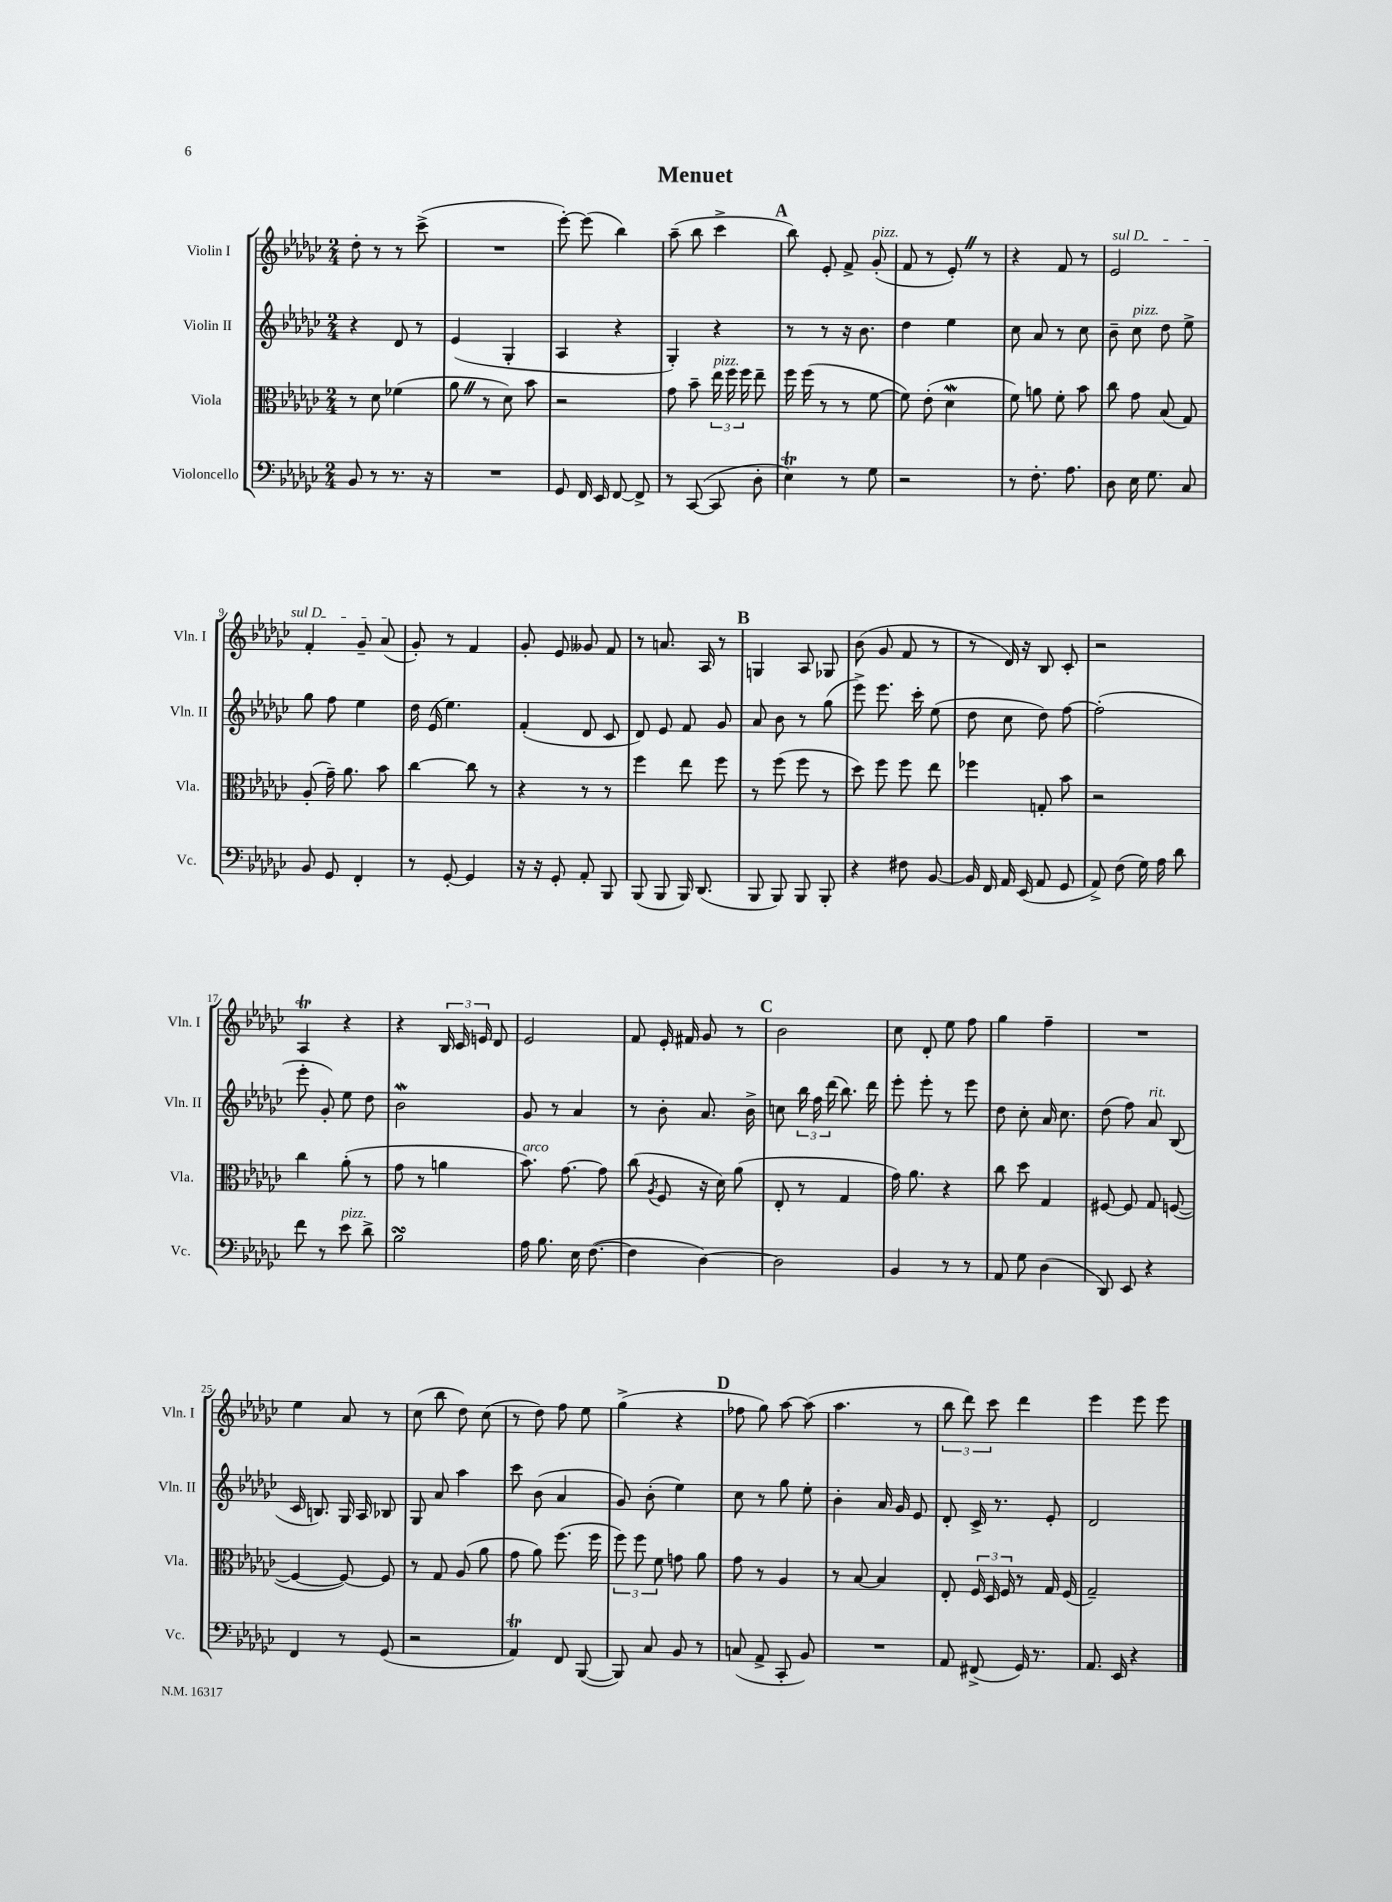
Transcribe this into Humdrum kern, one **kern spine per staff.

**kern	**kern	**kern	**kern
*staff4	*staff3	*staff2	*staff1
*clefF4	*clefC3	*clefG2	*clefG2
*k[b-e-a-d-g-c-]	*k[b-e-a-d-g-c-]	*k[b-e-a-d-g-c-]	*k[b-e-a-d-g-c-]
*M2/4	*M2/4	*M2/4	*M2/4
8BB-	8r	4r	8dd-'
8r	8d-	.	8r
8.r	(4f-	8d-	8r
.	.	8r	(8ccc-^
16r	.	.	.
=	=	=	=
2r	8a-	(4e-	2r
.	8r	.	.
.	8d-)	4G-'	.
.	8b-	.	.
=	=	=	=
8GG-	2r	4A-	[8eee-')
16FF	.	.	(8eee-]
16EE-	.	.	.
[8FF	.	4r	4bb-)
8FF^]	.	.	.
=	=	=	=
8r	8g-	4G-')	(8aa-~
([8CC-	8b-~	.	8bb-
8CC-]	24ee-	4r	4ccc-^
.	24ff	.	.
.	24ff	.	.
8D-'	8ee-~	.	.
=	=	=	=
4E-)	16ff	8r	8bb-)
.	(16ff	.	.
.	8r	8r	8e-'
8r	8r	16r	8f^
.	.	8.b-	.
8G-	[8f	.	(8g-'
=	=	=	=
2r	8f])	4dd-	8f
.	(8e-'	.	8r
.	4d-	4ee-	8e-')
.	.	.	8r
=	=	=	=
8r	8f)	8cc-	4r
8.F'	8a	8a-	.
.	8f'	8r	8f
8.A-	.	.	.
.	8b-	8cc-	8r
=	=	=	=
8D-	8cc-	8b-~	2e-
16E-	8g-	8cc-	.
8.G-	.	.	.
.	(8B-	8dd-	.
8C-	8G-)	8ee-^	.
=	=	=	=
8BB-	(8A-'	8gg-	4f'
8GG-	16g-~)	8ff	.
.	8.a-	.	.
4FF'	.	4ee-	8g-~
.	8b-	.	(8a-
=	=	=	=
8r	[4cc-	16dd-	8g-')
.	.	(16e-	.
[8GG-'	.	4.ee-)	8r
4GG-]	8cc-]	.	4f
.	8r	.	.
=	=	=	=
16r	4r	(4f'	8g-'
16r	.	.	.
8GG-'	.	.	8e-
8AA-'	8r	8d-	8g--
8BBB-	8r	8c-	8f
=	=	=	=
(8BBB-	4ff	8d-)	8r
8BBB-	.	8e-	8.a
16BBB-)	8ee-	8f	.
(8.DD-	.	.	16A-
.	8ff	8g-	8r
=	=	=	=
8BBB-	8r	8a-	4G
8BBB-)	(8ff	8b-	.
8BBB-	8ff	8r	8A-
8BBB-'	8r	(8gg-	8G-
=	=	=	=
4r	8dd-)	8eee-^)	(8b-
.	8ff	8.eee-	8g-
8F#	8ff	.	8f
.	.	16ccc-'	.
[8BB-	8ee-	(8ee-	8r
=	=	=	=
16BB-]	4ff-	8dd-	8r
16FF	.	.	.
16AA-	.	8cc-	16d-)
(16EE-	.	.	16r
8AA-	8G'	8dd-)	8B-
8GG-	8b-	[8ff	8c-'
=	=	=	=
8AA-^)	2r	(2ff']	2r
(8F	.	.	.
16G-)	.	.	.
16A-	.	.	.
8d-	.	.	.
=	=	=	=
8f	4cc-	8eee-'	4A-
8r	.	8g-')	.
8e-	(8a-'	8ee-	4r
8d-^	8r	8dd-	.
=	=	=	=
2B-	8g-	2b-	4r
.	8r	.	.
.	4a	.	24B-
.	.	.	24c-
.	.	.	24e
.	.	.	8d-
=	=	=	=
16A-	8.b-)	8g-	2e-
8.B-	.	.	.
.	.	8r	.
.	[8.g-	.	.
16E-	.	4a-	.
([8.F	.	.	.
.	8g-]	.	.
=	=	=	=
4F]	(8cc-	8r	8f
.	8qA-	.	.
.	8F	8b-'	16e-'
.	.	.	16f#
[4D-)	16r	8.a-	8g-
.	16d-)	.	.
.	(8a-	.	8r
.	.	16b-^	.
=	=	=	=
2D-]	8E-'	8cc	2b-
.	8r	24bb-	.
.	.	24ff	.
.	.	(24ddd-	.
.	4G-	8.bb-)	.
.	.	16ddd-	.
=	=	=	=
4BB-	16g-)	8eee-'	8cc-
.	8.a-	.	.
.	.	8eee-'	8d-'
8r	4r	8r	8ee-
8r	.	8eee-	8ff
=	=	=	=
8AA-	8cc-	8dd-	4gg-
8G-	8dd-	8cc-'	.
(4D-	4G-	16a-	4ff~
.	.	8.cc-	.
=	=	=	=
8DD-)	[8F#	(8dd-	2r
8EE-	8F#]	8ff)	.
4r	8G-	8a-	.
.	([8F	(8B-	.
=	=	=	=
4FF	4F_	16c-	4ee-
.	.	8.B)	.
8r	8F_)	16G-	8a-
.	.	16A-	.
(8GG-	8F]	8B-	8r
=	=	=	=
2r	8r	8G-	(8cc-
.	8G-	8a-	8bb-
.	(8A-	4aa-	8dd-)
.	8a-	.	(8cc-
=	=	=	=
4AA-)	8g-	8ccc-	8r
.	8a-)	(8b-	8dd-)
8FF	(8.ff	4a-	8ff
([8BBB-	.	.	8ee-
.	16ff	.	.
=	=	=	=
8BBB-])	12ff)	8g-)	(4gg-^
.	12ff	.	.
8C-	.	(8b-'	.
.	12f	.	.
8BB-	8g	4ee-)	4r
8r	8a-	.	.
=	=	=	=
(8C	8g-	8cc-	8ff-
8AA-^	8r	8r	8gg-)
8CC-'	4A-	8gg-	[8aa-
8BB-)	.	8ee-'	(8aa-]
=	=	=	=
2r	8r	4b-'	4.aa-
.	[8B-	.	.
.	4B-]	16a-	.
.	.	16g-	.
.	.	8e-	8r
=	=	=	=
8AA-	8E-'	8d-'	12bb-
.	.	.	12ddd-)
(8FF#^	24F	16c-^	.
.	24D-	.	12ccc-
.	.	8.r	.
.	24F	.	.
16GG-)	8r	.	4ddd-
8.r	.	.	.
.	16G-	8e-'	.
.	(16F	.	.
=	=	=	=
8.AA-	2G-~)	2d-	4eee-
16EE-	.	.	.
4r	.	.	8eee-
.	.	.	8eee-
==	==	==	==
*-	*-	*-	*-
